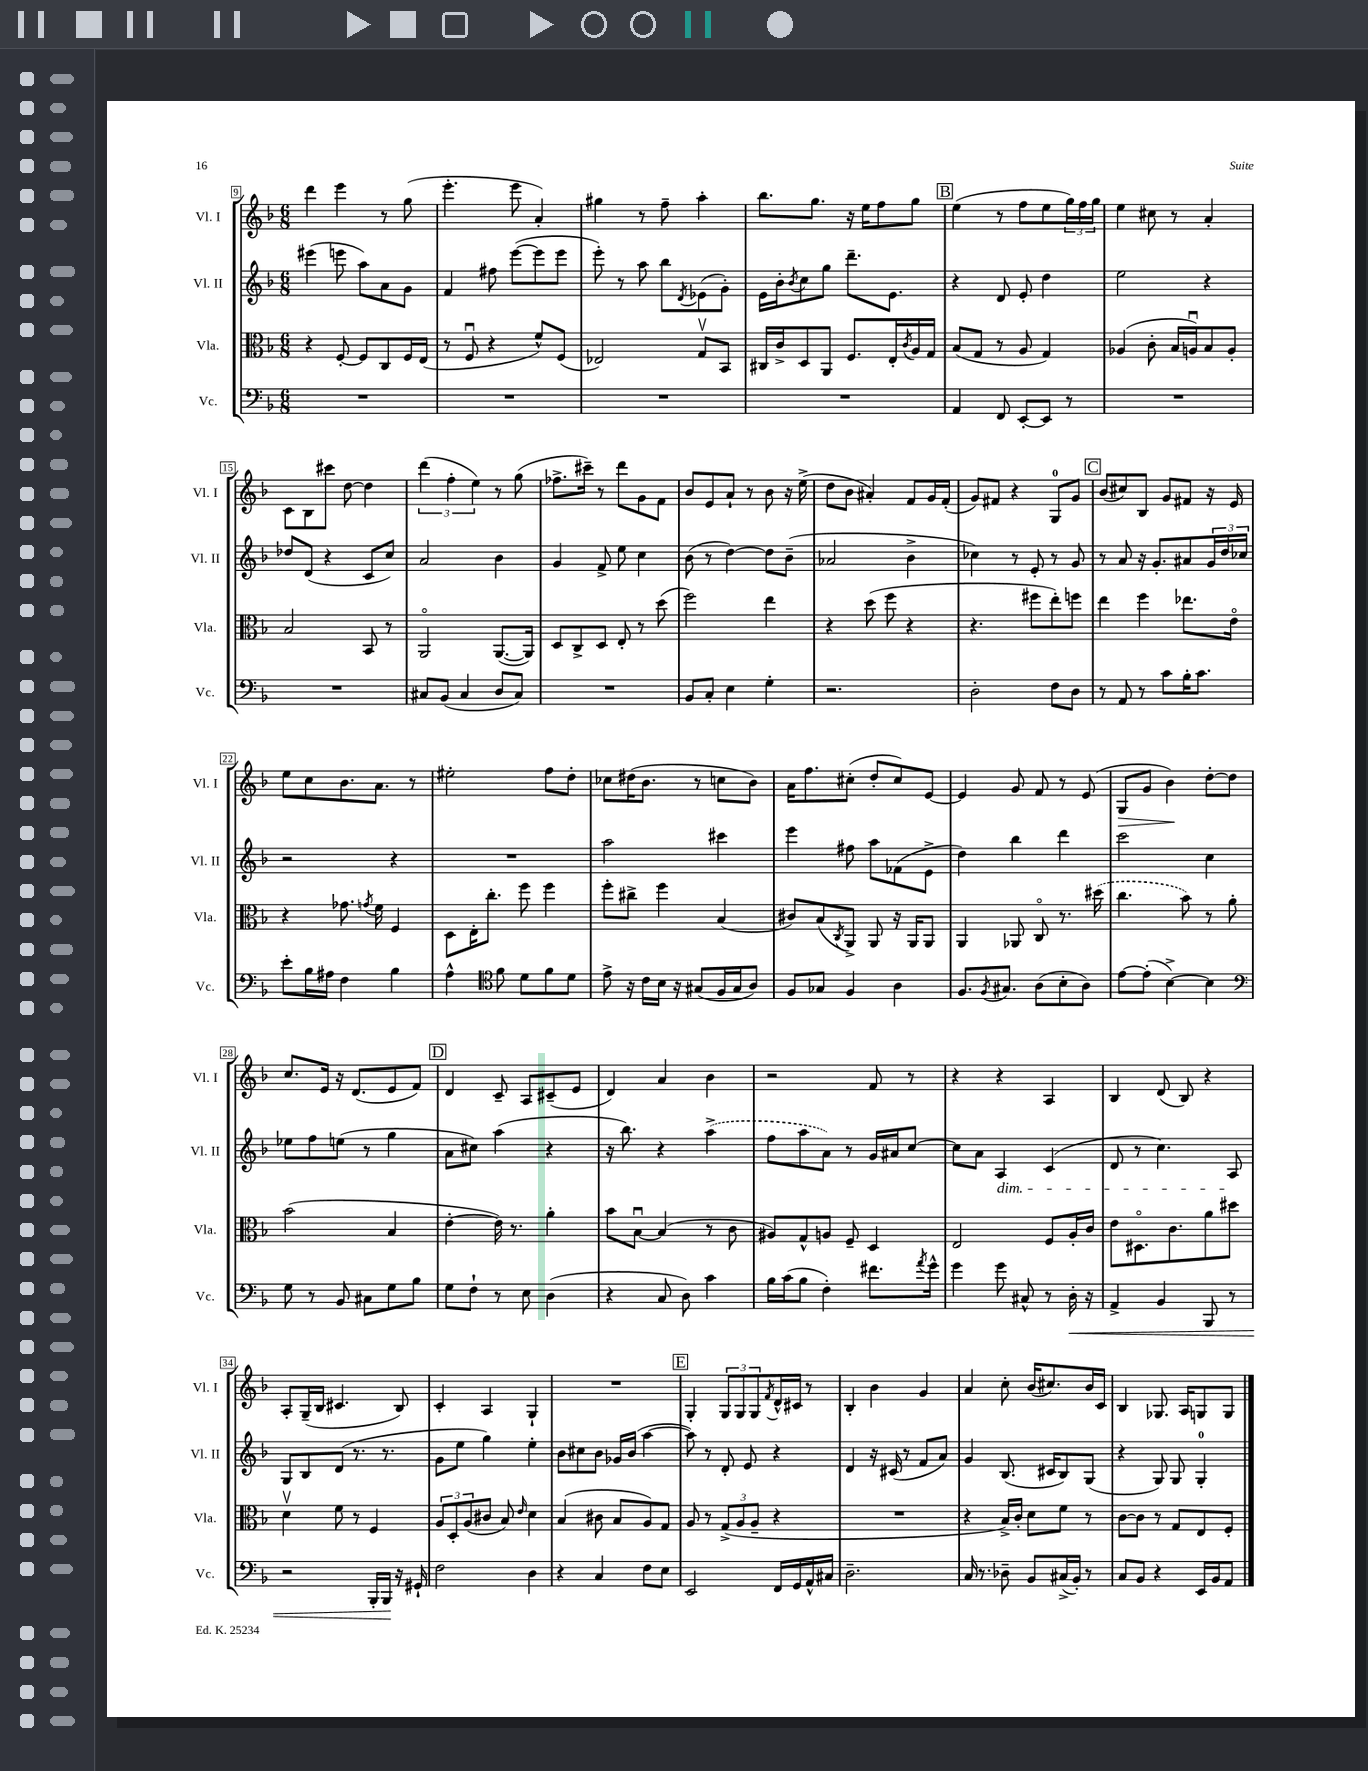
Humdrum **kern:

**kern	**dynam	**kern	**kern	**kern	**dynam
*part4	*part4	*part3	*part2	*part1	*part1
*staff4	*staff4	*staff3	*staff2	*staff1	*staff1
*I"Vc.	*	*I"Vla.	*I"Vl. II	*I"Vl. I	*
*I'Vc.	*	*I'Vla.	*I'Vl. II	*I'Vl. I	*
*clefF4	*	*clefC3	*clefG2	*clefG2	*
*k[b-]	*	*k[b-]	*k[b-]	*k[b-]	*
*M6/8	*	*M6/8	*M6/8	*M6/8	*
=9	=9	=9	=9	=9	=9
2.r	.	4r	(4eee#X\	4ddd\	.
.	.	[8F'/	8eeen\	4eee\	.
.	.	8F/L]	8aa\L)	.	.
.	.	8C/	8a\	8r	.
.	.	16F/L	8g\J	(8gg\	.
.	.	(16E/JJ	.	.	.
=10	=10	=10	=10	=10	=10
2.r	.	8r	4f/	4.eee'\	.
.	.	8Fu/	.	.	.
.	.	4r	8ff#X\	.	.
.	.	.	([8eee\L	8eee\	.
.	.	8f^^/L)	8eee\]	4a'/)	.
.	.	(8F/J	8eee\J	.	.
=11	=11	=11	=11	=11	=11
2.r	.	2E-X/)	8eee'\)	4gg#X\	.
.	.	.	8r	.	.
.	.	.	8aa\	8r	.
.	.	.	8bb-\L	8ff~\	.
.	.	.	8qd/	.	.
.	.	8Gv/L	(8e-X\	4aa'\	.
.	.	8BB-/J	8g'\J)	.	.
=12	=12	=12	=12	=12	=12
2.r	.	16C#X/LL	16e\LL	8.bb-\L	.
.	.	16c^/J	16b-'\J	.	.
.	.	.	8qb-/	.	.
.	.	8D/	8cc\	.	.
.	.	.	.	8.gg\J	.
.	.	8AA/J	8gg\J	.	.
.	.	8.F/L	8.ddd~\L	16r	.
.	.	.	.	16ee\KL	.
.	.	.	.	8ff\	.
.	.	16E'/L	8.e\J	.	.
.	.	8qc/	.	.	.
.	.	16A/	.	8gg\J	.
.	.	16G/JJ	.	.	.
!!LO:REH:place=s1:t=B
=13	=13	=13	=13	=13	=13
4AA/	.	(8B-/L	4r	(4ee\	.
.	.	8G/J	.	.	.
8FF/	.	8r	8d/	8r	.
[8EE'/L	.	8A/	8e'/	8ff\L	.
8EE/J]	.	4G/)	4dd\	8ee\	.
8r	.	.	.	24gg\L)	.
.	.	.	.	24ff\	.
.	.	.	.	24gg\JJ	.
=14	=14	=14	=14	=14	=14
2.r	.	(4A-X/	2ee\	4ee\	.
.	.	8c'\	.	8cc#X\	.
.	.	16B-/LL	.	8r	.
.	.	16Anu/J)	.	.	.
.	.	8B-/	4r	4a'/	.
.	.	8A'/J	.	.	.
!!LO:LB:g=z
=15	=15	=15	=15	=15	=15
2.r	.	2B-/	8dd-X/L	8c\L	.
.	.	.	(8d/J	8B-\	.
.	.	.	4r	8ccc#X\J	.
.	.	.	.	[8dd\	.
.	.	8BB-/	8c/L	4dd\]	.
.	.	8r	8cc/J)	.	.
=16	=16	=16	=16	=16	=16
8C#X/L	.	2AA/	2a/	(6ddd\	.
(8BB-/J	.	.	.	.	.
.	.	.	.	6ff'\	.
4C#/	.	.	.	.	.
.	.	.	.	6ee\)	.
8D/L	.	([8.AA/L	4b-\	8r	.
8C#/J)	.	.	.	(8gg\	.
.	.	16AA/Jk])	.	.	.
=17	=17	=17	=17	=17	=17
2.r	.	8D/L	4g/	8.ff-X^\L	.
.	.	8C^/	.	.	.
.	.	.	.	16ccc#X~\Jk)	.
.	.	8D/J	8f^/	8r	.
.	.	8E'/	8ee\	8ddd\L	.
.	.	8r	4cc\	8g\	.
.	.	(8dd\	.	8f\J	.
=18	=18	=18	=18	=18	=18
8BB-/L	.	2ff\)	(8b-\	8b-/L	.
8C'/J	.	.	8r	8e/	.
4E\	.	.	[4dd\)	8a`/J	.
.	.	.	.	8r	.
4G'\	.	4ee\	8dd\L]	8b-\	.
.	.	.	(8b-~\J	16r	.
.	.	.	.	(16ee^\	.
=19	=19	=19	=19	=19	=19
2.r	.	4r	2a-X/	8dd\L	.
.	.	.	.	8b-\J	.
.	.	(8dd\	.	4a#X'/)	.
.	.	8ff\	.	.	.
.	.	4r	4b-^\	8f/L	.
.	.	.	.	16g/L	.
.	.	.	.	(16f'/JJ	.
=20	=20	=20	=20	=20	=20
2D'\	.	4.r	4cc-X\)	8g/L)	.
.	.	.	.	8f#X/J	.
.	.	.	8r	4r	.
.	.	8ff#X\L	8e'/	.	.
8F\L	.	8ee'\)	8r	8G/L	.
8D\J	.	8ffn\J	8g/	8g/J	.
!!LO:REH:place=s1:t=C
=21	=21	=21	=21	=21	=21
8r	.	4ee\	8r	(8b-/L	.
8AA/	.	.	8a/	8cc#X/)	.
8r	.	4ff\	16r	8B-/J	.
.	.	.	8.g'/L	.	.
8c\L	.	.	.	8g/L	.
16B-'\K	.	8.ee-X\L	8a#X/	8f#X/J	.
8.c\J	.	.	.	.	.
.	.	.	24g/L	16r	.
.	.	.	24dd/	.	.
.	.	16e\Jk	.	16e/	.
.	.	.	24cc-X/JJ	.	.
!!LO:LB:g=z
=22	=22	=22	=22	=22	=22
8e'\L	.	4r	2r	8ee\L	.
16B-\L	.	.	.	8cc\	.
16A#X\JJ	.	.	.	.	.
4F\	.	8.g-X\	.	8.b-\	.
.	.	8qgn/	.	.	.
.	.	16f\	.	8.a\J	.
4B-\	.	4F/	4r	.	.
.	.	.	.	8r	.
=23	=23	=23	=23	=23	=23
4A^^\	.	8D\L	2.r	2ee#X'\	.
.	.	16E'\K	.	.	.
.	.	8.cc'\J	.	.	.
*clefC4	*	*	*	*	*
8f\	.	.	.	.	.
8d\L	.	8ff\	.	.	.
8f\	.	4ff\	.	8ff\L	.
8d\J	.	.	.	8dd'\J	.
=24	=24	=24	=24	=24	=24
8e^\	.	8ff'\L	2aa\	8cc-X\L	.
16r	.	8cc#X^\J	.	(16dd#X\K	.
16c\LL	.	.	.	8.b-\J	.
16B-\JJ	.	4ff\	.	.	.
16r	.	.	.	.	.
(8G#X/L	.	.	.	8r	.
16F/L	.	(4B-/	4ccc#X\	8ccn\L	.
16G#/J	.	.	.	.	.
8A/J)	.	.	.	8b-\J)	.
=25	=25	=25	=25	=25	=25
8F/L	.	8c#X/L)	4eee\	16a\KL	.
.	.	.	.	8.ff\	.
8G-X/J	.	(8B-/	.	.	.
.	.	8qC/	.	.	.
4F/	.	8AA^/J)	8ff#X\	(8cc#X'\J	.
.	.	8AA/	8aa\L	8dd'/L	.
4A\	.	16r	(8f-X\	8cc#/)	.
.	.	16AA/KL	.	.	.
.	.	8AA/J	8e^\J	[8e/J	.
=26	=26	=26	=26	=26	=26
8.F/L	.	4AA/	4dd\)	4e/]	.
8qF/	.	.	.	.	.
8.G#X/J	.	.	.	.	.
.	.	8AA-X/	4bb-\	8g/	.
(8A\L	.	8C/	.	8f/	.
8B-'\	.	8.r	4ddd\	8r	.
8A\J)	.	.	.	(8e/	.
.	.	(16dd#X\	.	.	.
=27	=27	=27	=27	=27	=27
!	!	!	!	!	!LO:HP:b
[8e\L	.	4.cc\	2ccc\	8G/L	>
(8e'\J]	.	.	.	8g/J	.
[4B-^\)	.	.	.	4b-\)	.
.	.	8b-\)	.	.	.
4B-\]	.	8r	4cc\	[8dd'\L	]
.	.	8a'\	.	8dd\J]	.
!!LO:LB:g=z
=28	=28	=28	=28	=28	=28
*clefF4	*	*	*	*	*
8G\	.	(2b-\	8ee-X\L	8.cc/L	.
8r	.	.	8ff\	.	.
.	.	.	.	16e/Jk	.
8BB-/	.	.	(8een\J	16r	.
.	.	.	.	(8.d/L	.
8C#X\L	.	.	8r	.	.
8G\	.	4B-/	4gg\	8e/	.
8B-\J	.	.	.	8f/J)	.
!!LO:REH:place=s1:t=D
=29	=29	=29	=29	=29	=29
8G\L	.	[4e'\	8a\L	4d/	.
8F`\J	.	.	8cc#X\J)	.	.
8r	.	16e\])	(4aa\	8c~/	.
.	.	8.r	.	.	.
8E\	.	.	.	8A/L	.
(4D\	.	4a'\	4r	(8c#X~/	.
.	.	.	.	8e/J	.
=30	=30	=30	=30	=30	=30
4r	.	8b-\L	16r	4d/)	.
.	.	.	8.bb-\)	.	.
.	.	[8B-u\J	.	.	.
8C/	.	(4B-/]	4r	4a/	.
8D\)	.	.	.	.	.
4c\	.	8r	(4aa^\	4b-\	.
.	.	8c\	.	.	.
=31	=31	=31	=31	=31	=31
16B-\LL	.	8A#X/L)	8ff\L	2r	.
(16c\J	.	.	.	.	.
8B-\J	.	8G^^/	8aa\	.	.
4F'\)	.	8An/J	8a\J)	.	.
.	.	8F~/	8r	.	.
8.f#X\L	.	4D/	16g/LL	8f/	.
.	.	.	16a#X/J	.	.
.	.	.	[8cc/J	8r	.
8qa/	.	.	.	.	.
16g^^\Jk	.	.	.	.	.
=32	=32	=32	=32	=32	=32
4g\	.	2E/	8cc\L]	4r	.
.	.	.	8a\J	.	.
!	!	!	!LO:TX:b:i:t=dim.	!	!
8g\	.	.	4A/	4r	.
8C#X^^/	.	.	.	.	.
8r	.	8F/L	(4c/	4A/	.
!	!LO:HP:b	!	!	!	!
16D'\	<	16A'/L	.	.	.
16r	.	16c/JJ	.	.	.
=33	=33	=33	=33	=33	=33
4AA^/	.	8e\L	8d/	4B-/	.
.	.	8.D#X\	8r	.	.
4BB-/	.	.	4.cc\)	(8d/	.
.	.	8.c\	.	.	.
.	.	.	.	8B-/)	.
8BBB-/	.	8a\	.	4r	.
8r	.	8dd#X\J	8A/	.	.
!!LO:LB:g=z
=34	=34	=34	=34	=34	=34
2r	.	4dv\	8G/L	8A'/L	.
.	.	.	8B-/	(16G~/L	.
.	.	.	.	16B-/JJ	.
.	.	8f\	(8d/J	4.c#X/	.
.	.	8r	8.r	.	.
16BBB-'/LL	.	4F/	.	.	.
16BBB-/JJ	.	.	8.r	.	.
16r	[	.	.	8B-/)	.
16GG#X`/	.	.	.	.	.
=35	=35	=35	=35	=35	=35
2F\	.	12A/L	8g\L	4c'/	.
.	.	12D'/	.	.	.
.	.	.	8ee\J	.	.
.	.	(12A/	.	.	.
.	.	8c#X/J	4gg\)	4A/	.
.	.	8B-/)	.	.	.
.	.	16qqe/	.	.	.
4D\	.	4d\	4ee'\	4G`/	.
=36	=36	=36	=36	=36	=36
4r	.	(4B-/	8b-\L	2.r	.
.	.	.	8cc#X\	.	.
4C/	.	8c#X\	8b-\J	.	.
.	.	8B-/L	16g-X/LL	.	.
.	.	.	(16b-/JJ	.	.
8F\L	.	8A/)	[4aa\	.	.
8E\J	.	8G/J	.	.	.
!!LO:REH:place=s1:t=E
=37	=37	=37	=37	=37	=37
2EE/	.	8A/	8aa\])	4G'/	.
.	.	8r	8r	.	.
.	.	(12G^/L	8d'/	12G/L	.
.	.	12A/	.	12G/	.
.	.	.	8e/	.	.
.	.	12A~/J	.	12G/	.
.	.	.	.	8qf/	.
16FF/LL	.	4r	4r	16d^^/L	.
16GG/	.	.	.	16c#X/JJ	.
16AA^^/	.	.	.	8r	.
16C#X/JJ	.	.	.	.	.
=38	=38	=38	=38	=38	=38
2.D~\	.	2.r	4d/	4B-'/	.
.	.	.	16r	4b-\	.
.	.	.	(16c#X/	.	.
.	.	.	8r	.	.
.	.	.	8f/L	4g/	.
.	.	.	8a/J)	.	.
=39	=39	=39	=39	=39	=39
16C/	.	4r	4g/	4a/	.
8.r	.	.	.	.	.
8D-X~\	.	16B-^/LL)	(8.B-/	8cc'\	.
.	.	16c'/JJ	.	.	.
8BB-/L	.	8d\L	.	(16b-/KL	.
.	.	.	16c#X/KL	8.cc#X/)	.
(16C#X^/L	.	8f\J	8B-/)	.	.
16BB-'/JJ)	.	.	.	.	.
8r	.	8r	(8G/J	16b-/L	.
.	.	.	.	16c/JJ	.
=40	=40	=40	=40	=40	=40
8C/L	.	[8c\L	4r	4B-/	.
8BB-/J	.	8c\J]	.	.	.
4r	.	8r	8G/)	8.G-X/	.
.	.	8G/L	8G/	.	.
.	.	.	.	16A/KL	.
16EE/LL	.	8E/	4G'/	8Gn/	.
16BB-/J	.	.	.	.	.
8AA/J	.	8F'/J	.	8G/J	.
==	==	==	==	==	==
*-	*-	*-	*-	*-	*-
